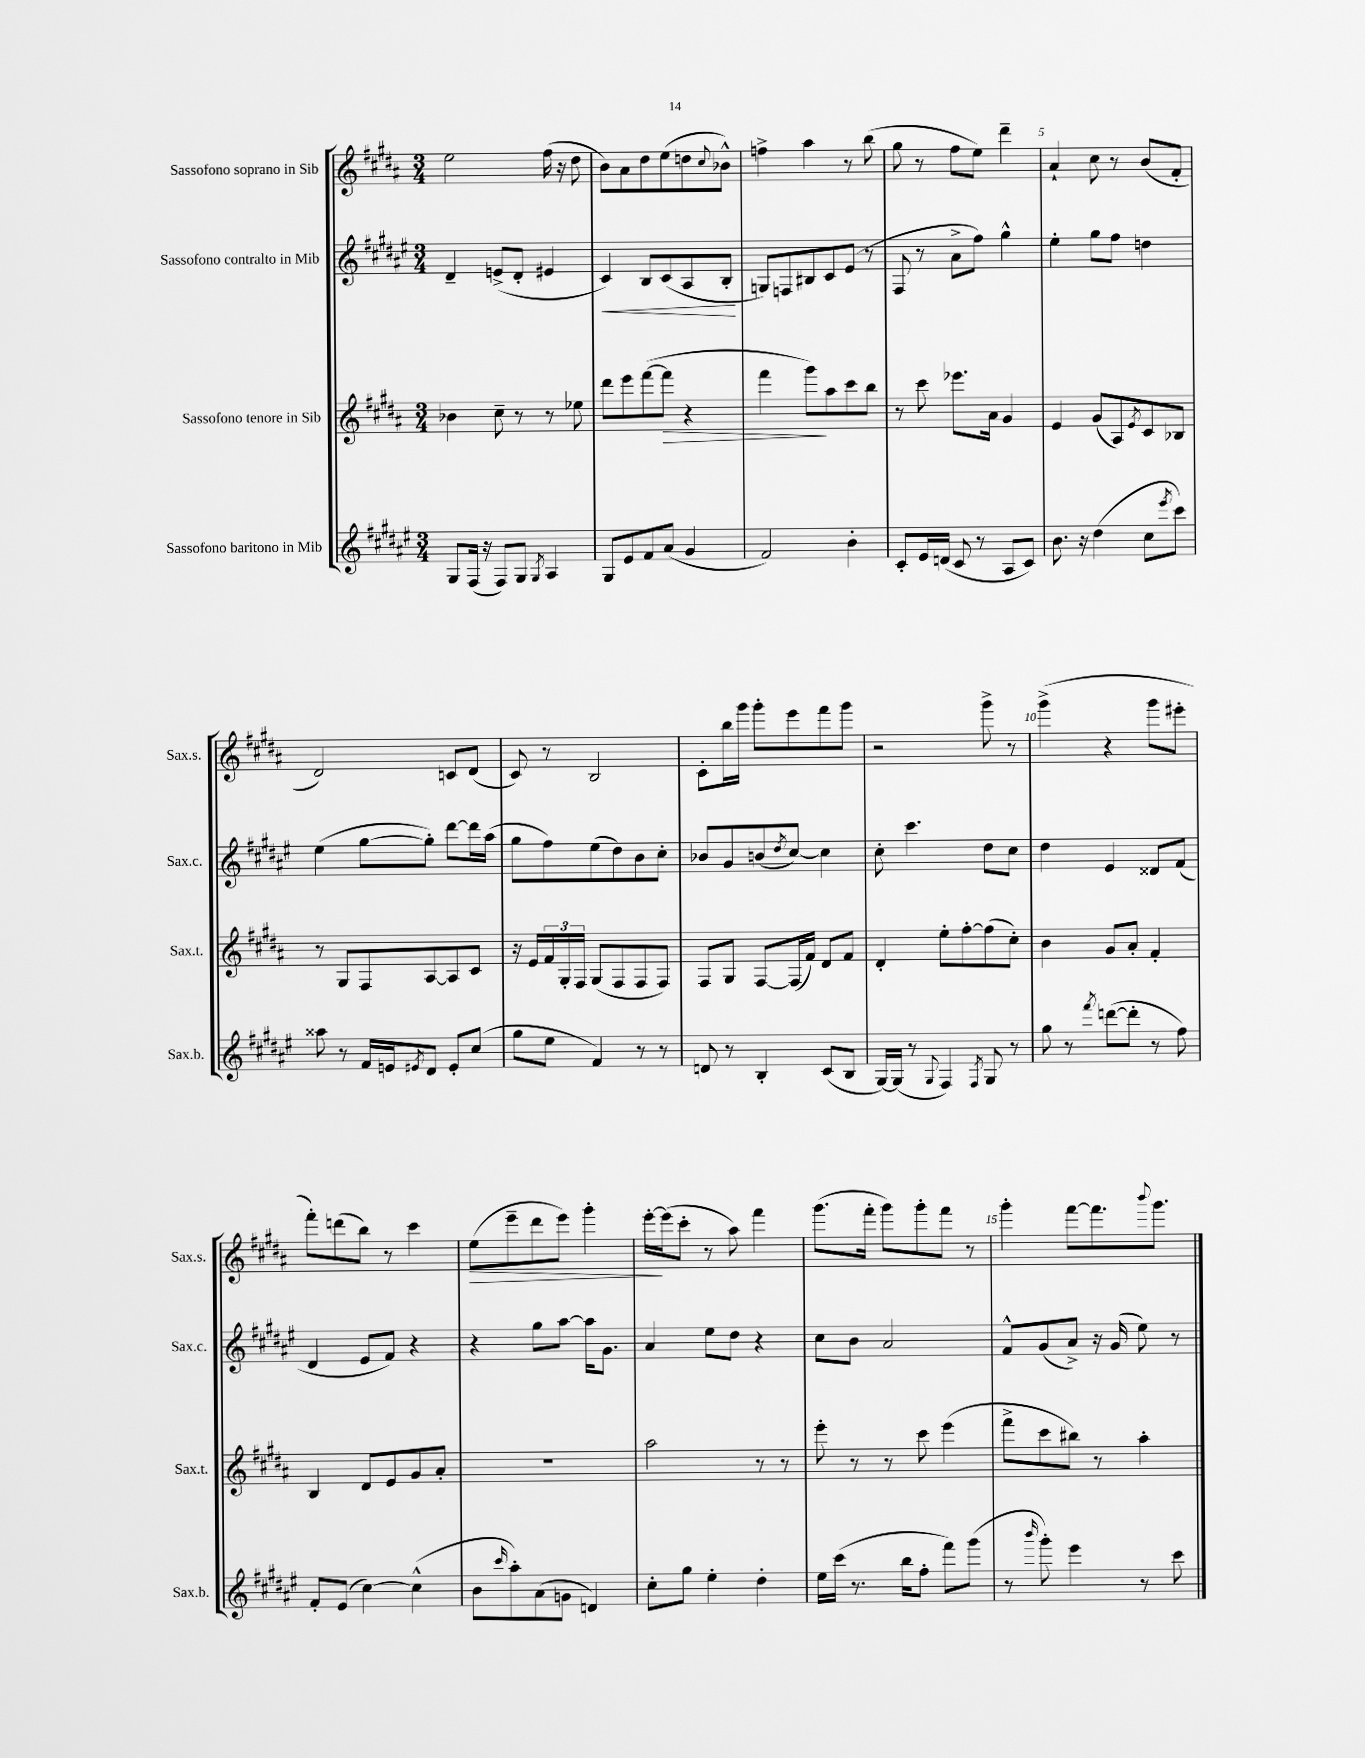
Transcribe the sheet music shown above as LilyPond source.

<<
\new StaffGroup <<
\new Staff = "s0" \with { instrumentName = "Sassofono soprano in Sib" shortInstrumentName = "Sax.s." } {
    \clef treble \key b \major \numericTimeSignature \time 3/4
    e''2 fis''16( r16 dis''8 |
    b'8) ais'8 dis''8 e''8( d''8 \appoggiatura { cis''8 } bes'8-^) |
    f''4-> ais''4 r8 b''8( |
    gis''8 r8 fis''8 e''8) dis'''4-- |
    ais'4-! cis''8 r8 b'8( fis'8-. |
    dis'2) c'8 dis'8( |
    cis'8) r8 b2 |
    cis'8-. b''16 gis'''16 gis'''8-. e'''8 fis'''8 gis'''8 |
    r2 gis'''8-> r8 |
    gis'''4->( r4 gis'''8 eis'''8-. |
    fis'''8-.) d'''8( b''8) r8 cis'''4 |
    e''8\>( e'''8-- dis'''8 e'''8) gis'''4-. |
    e'''16~-.\! e'''16( cis'''8-. r8 ais''8) fis'''4 |
    gis'''8.( fis'''16-. gis'''8) gis'''8-. fis'''8 r8 |
    gis'''4-. fis'''8~ fis'''8. \appoggiatura { b'''8 } gis'''8. \bar "|." |
}
\new Staff = "s1" \with { instrumentName = "Sassofono contralto in Mib" shortInstrumentName = "Sax.c." } {
    \clef treble \key fis \major \numericTimeSignature \time 3/4
    dis'4-- e'8->( dis'8-. eis'4 |
    cis'4\<) b8 cis'8( ais8 b8-.\! |
    g8) f8 bis8 cis'8 eis'8( r8 |
    fis8 r8 ais'8-> fis''8) gis''4-^ |
    eis''4-. gis''8 fis''8 d''4 |
    eis''4( gis''8~ gis''8-.) dis'''8~ dis'''16 ais''16( |
    gis''8 fis''8) eis''8( dis''8) b'8 cis''8-. |
    bes'8 gis'8 b'8( \acciaccatura { dis''8 } cis''8~) cis''4 |
    cis''8-. cis'''4. dis''8 cis''8 |
    dis''4 eis'4 disis'8 fis'8( |
    dis'4 eis'8 fis'8) r4 |
    r4 gis''8 ais''8~ ais''16 gis'8. |
    ais'4 eis''8 dis''8 r4 |
    cis''8 b'8 ais'2 |
    fis'8-^ gis'8( ais'8->) r16 gis'16( eis''8) r8 \bar "|." |
}
\new Staff = "s2" \with { instrumentName = "Sassofono tenore in Sib" shortInstrumentName = "Sax.t." } {
    \clef treble \key b \major \numericTimeSignature \time 3/4
    bes'4 cis''8-- r8 r8 ees''8 |
    dis'''8 e'''8 fis'''8~( fis'''8\> r4 |
    fis'''4 gis'''8\!) ais''8 cis'''8 b''8 |
    r8 cis'''8 ees'''8. ais'16 gis'4 |
    e'4 gis'8( ais8) \acciaccatura { e'8 } cis'8 bes8 |
    r8 gis8 fis8 ais8~ ais8 cis'8 |
    r16 e'16 \tuplet 3/2 { fis'16 gis16-. fis16 } gis8( fis8 fis8 fis8) |
    fis8 gis8 fis8~ fis16( fis'16) dis'8 fis'8 |
    dis'4-. e''8-. fis''8~-. fis''8( cis''8-.) |
    b'4 gis'8 ais'8-. fis'4-. |
    b4 dis'8 e'8 gis'8 ais'8-. |
    R2. |
    ais''2 r8 r8 |
    e'''8-. r8 r8 cis'''8 e'''4( |
    fis'''8-> cis'''8 bis''8) r8 ais''4-. \bar "|." |
}
\new Staff = "s3" \with { instrumentName = "Sassofono baritono in Mib" shortInstrumentName = "Sax.b." } {
    \clef treble \key fis \major \numericTimeSignature \time 3/4
    gis8 fis16( r16 fis8) gis8 \acciaccatura { gis8 } ais4 |
    gis8 eis'8 fis'8 ais'8( gis'4 |
    fis'2) b'4-. |
    cis'8-. eis'16 d'16( cis'8 r8 ais8 cis'8) |
    b'8. r16 dis''4( cis''8 \acciaccatura { eis'''8 } cis'''8) |
    aisis''8 r8 fis'16 e'16 \acciaccatura { eis'8 } dis'8 eis'8-. cis''8( |
    gis''8 eis''8 fis'4) r8 r8 |
    d'8 r8 b4-. cis'8( b8 |
    gis16~) gis16( r8 \appoggiatura { gis8 } fis4) \acciaccatura { fis8 } gis8 r8 |
    gis''8 r8 \acciaccatura { fis'''8 } d'''8~( d'''8-. r8 fis''8) |
    fis'8-. eis'8( cis''4~) cis''4-^( |
    b'8 \grace { cis'''16 } ais''8-.) ais'8( g'8 d'4) |
    cis''8-. gis''8 eis''4-. dis''4-. |
    eis''16 cis'''16( r8. b''16 fis''8-. fis'''8) gis'''8( |
    r8 \grace { b'''16 } gis'''8-.) eis'''4 r8 cis'''8 \bar "|." |
}
>>
>>
\layout { \context { \Score \override BarNumber.break-visibility = ##(#f #t #t) barNumberVisibility = #(every-nth-bar-number-visible 5) } }
